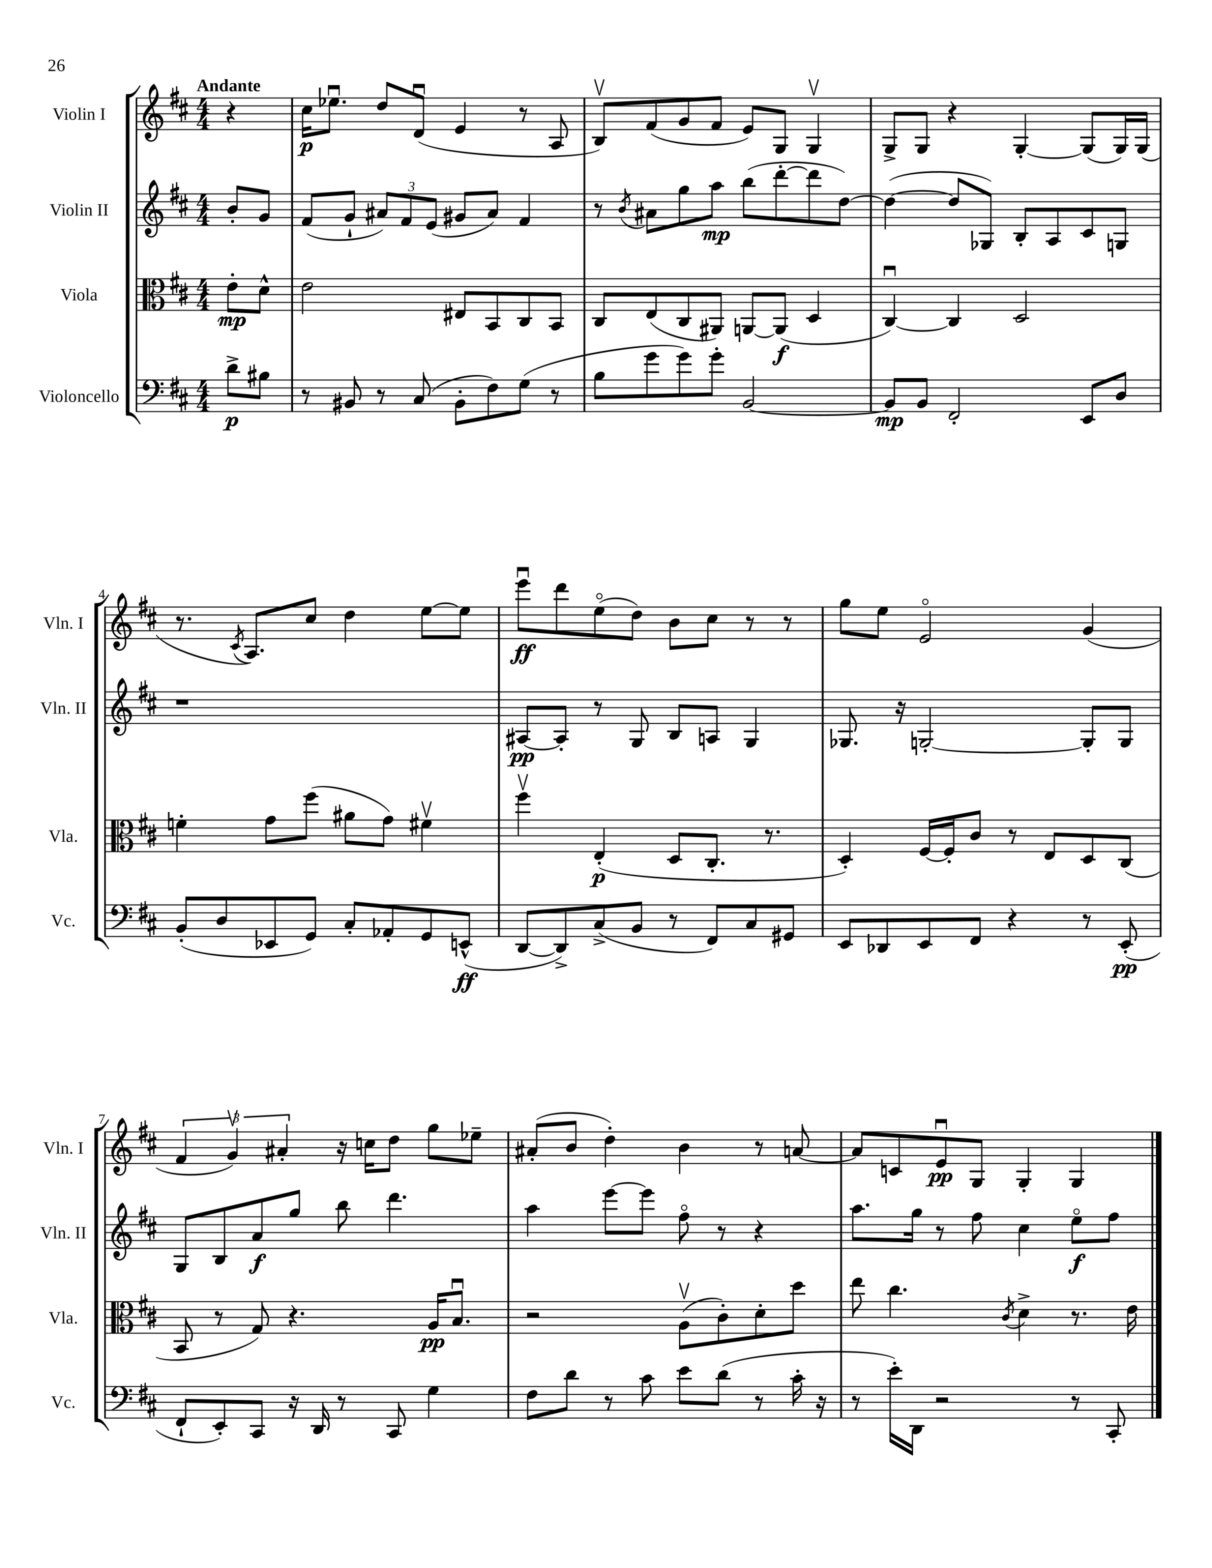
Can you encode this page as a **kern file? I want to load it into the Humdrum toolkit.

**kern	**kern	**kern	**kern
*staff4	*staff3	*staff2	*staff1
*clefF4	*clefC3	*clefG2	*clefG2
*k[f#c#]	*k[f#c#]	*k[f#c#]	*k[f#c#]
*M4/4	*M4/4	*M4/4	*M4/4
8d^	8e'	8b'	4r
8B#	8d^^	8g	.
=	=	=	=
8r	2e	(8f#	16cc#
.	.	.	8.ee-u
8BB#	.	8g`	.
8r	.	12a#)	8dd
.	.	12f#	.
(8C#	.	.	(8du
.	.	(12e	.
8BB#'	8E#	8g#	4e
8F#)	8BB	8a#)	.
(8G	8C#	4f#	8r
8r	8BB	.	8A
=	=	=	=
8B	8C#	8r	8Bv)
.	.	8qb	.
8g	(8E	8a#	(8f#
8g)	8C#	8gg	8g
8g'	8AA#)	8aa	8f#
[2BB	[8AA	(8bb	8e)
.	(8AA]	[8ddd'	8G
.	4D	8ddd]	4Gv
.	.	[8dd)	.
=	=	=	=
8BB]	[4C#u)	(4dd_	8G^
8BB	.	.	8G
2FF#'	4C#]	8dd]	4r
.	.	8G-)	.
.	2D	8B'	[4G'
.	.	8A	.
8EE	.	8c#	(8G]
8D	.	8G	16G)
.	.	.	(16G
=	=	=	=
(8BB'	4f'	1r	8.r
8D	.	.	.
.	.	.	8qc#
.	.	.	8.A)
8EE-	8g	.	.
8GG)	(8ff#	.	8cc#
8C#'	8a#	.	4dd
8AA-'	8g)	.	.
8GG	4f#v	.	[8ee
(8EE^^	.	.	8ee]
=	=	=	=
[8DD	4ff#v	[8A#	8eeeu
8DD^])	.	8A#']	8ddd
(8C#^	(4E'	8r	(8eeo
8BB	.	8G	8dd)
8r	8D	8B	8b
8FF#)	8.C#'	8A	8cc#
8C#	.	4G	8r
.	8.r	.	.
8GG#	.	.	8r
=	=	=	=
8EE	4D')	8.G-	8gg
8DD-	.	.	8ee
.	.	16r	.
8EE	[16F#	[2G'	2eo
.	16F#']	.	.
8FF#	8c#	.	.
4r	8r	.	.
.	8E	.	.
8r	8D	8G']	(4g
(8EE'	(8C#	8G	.
=	=	=	=
8FF#`	8BB	8G	6f#
8EE')	8r	8B	.
.	.	.	6gv)
8CC#	8G)	8a	.
.	.	.	6a#'
16r	4.r	8gg	.
16DD	.	.	.
8r	.	8bb	16r
.	.	.	16cc
8CC#	.	4.ddd	8dd
4G	16A	.	8gg
.	8.Bu	.	.
.	.	.	8ee-~
=	=	=	=
8F#	2r	4aa	(8a#'
8d	.	.	8b
8r	.	[8eee	4dd')
8c#	.	8eee]	.
8e	(8Av	8ff#o	4b
(8d	8c#')	8r	.
8r	8d'	4r	8r
16c#'	8dd	.	[8a
16r	.	.	.
=	=	=	=
8r	8ee	8.aa	8a]
16e')	4.cc#	.	8c
16DD	.	16gg	.
2r	.	8r	8eu
.	.	8ff#	8G
.	8qc#	.	.
.	4d^	4cc#	4G'
8r	8.r	8eeo	4G
8CC#'	.	8ff#	.
.	16e	.	.
==	==	==	==
*-	*-	*-	*-
